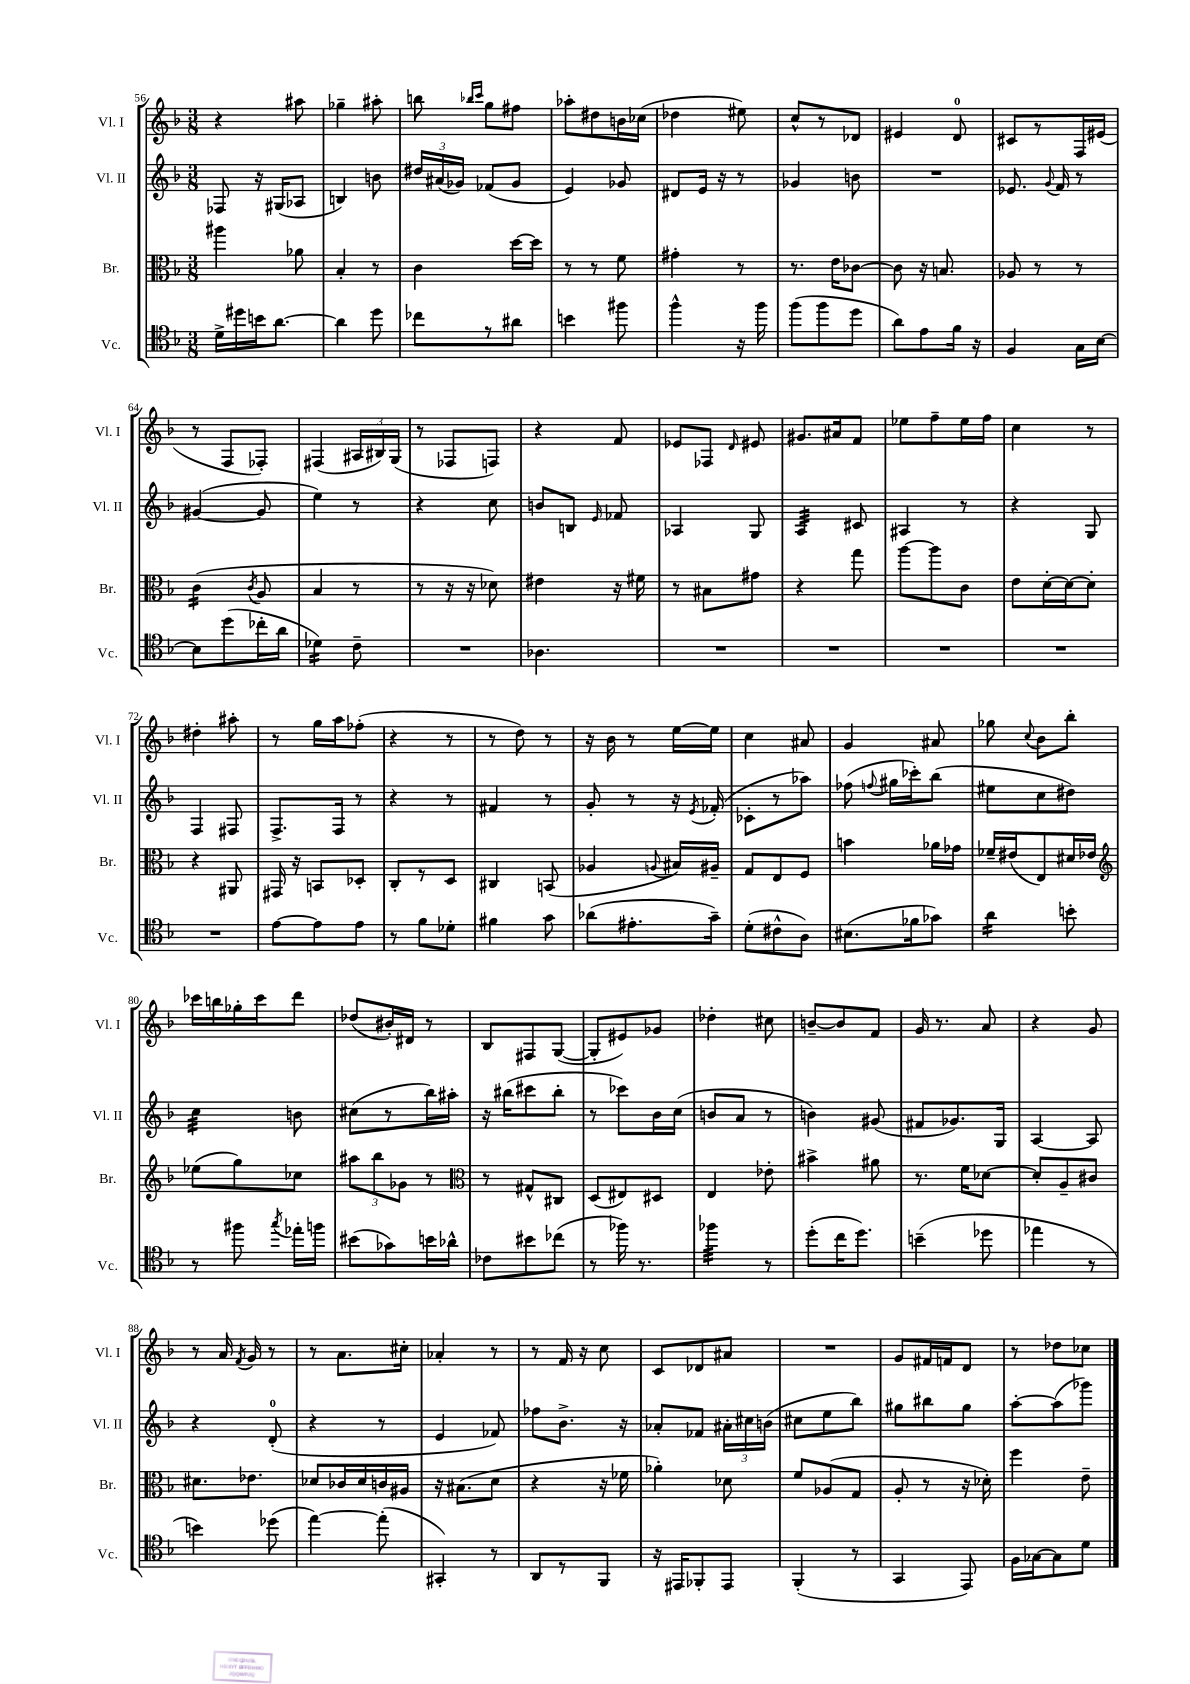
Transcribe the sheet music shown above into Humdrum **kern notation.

**kern	**kern	**kern	**kern
*staff4	*staff3	*staff2	*staff1
*clefC4	*clefC3	*clefG2	*clefG2
*k[b-]	*k[b-]	*k[b-]	*k[b-]
*M3/8	*M3/8	*M3/8	*M3/8
16d^	4aa#	8F-	4r
16dd#	.	.	.
16b	.	16r	.
[8.a	.	(16G#	.
.	8a-	8A-	8aa#
=	=	=	=
4a]	4B-'	4B)	4gg-~
8dd	8r	8b	8aa#'
=	=	=	=
8cc-	4c	24dd#	8bb
.	.	(24a#	.
.	.	24g-)	.
.	.	.	16qqbb-
.	.	.	16qqccc
8r	.	(8f-	8gg
8a#	[16dd	8g-	8ff#
.	16dd]	.	.
=	=	=	=
4b	8r	4e)	8aa-'
.	8r	.	8dd#
8ff#	8f	8g-	16b
.	.	.	(16cc-
=	=	=	=
4ff^^	4g#'	8d#	4dd-
.	.	16e	.
.	.	16r	.
16r	8r	8r	8ee#)
16ff	.	.	.
=	=	=	=
(8ff	8.r	4g-	8cc^^
8ff	.	.	8r
.	16e	.	.
8dd	[8c-	8b	8d-
=	=	=	=
8a)	8c-]	4.r	4e#
8e	16r	.	.
.	8.B	.	.
16f	.	.	8d
16r	.	.	.
=	=	=	=
4F	8A-	8.e-	8c#
.	8r	.	8r
.	.	8qqg	.
.	.	16f	.
16G	8r	8r	16F
[16B-	.	.	(16e#
=	=	=	=
8B-]	(4c	([4g#	8r
(8dd	.	.	8F
.	8qc	.	.
16cc-'	8A	8g#]	8F-')
16a	.	.	.
=	=	=	=
4d-)	4B-	4ee)	(4F#
8c~	8r	8r	24A#
.	.	.	24B#)
.	.	.	(24G
=	=	=	=
4.r	8r	4r	8r
.	16r	.	8F-
.	16r	.	.
.	8d-)	8cc	8F)
=	=	=	=
4.A-	4e#	8b	4r
.	.	8B	.
.	.	16qqe	.
.	16r	8f-	8f
.	16f#	.	.
=	=	=	=
4.r	8r	4A-	8e-
.	8B#	.	8F-
.	.	.	16qqd
.	8g#	8G	8e#
=	=	=	=
4.r	4r	4A	8.g#
.	.	.	16a#
.	8gg	8c#	8f
=	=	=	=
4.r	[8aa	4A#	8ee-
.	8aa]	.	8ff~
.	8c	8r	16ee-
.	.	.	16ff
=	=	=	=
4.r	8e	4r	4cc
.	[16d'	.	.
.	16d_	.	.
.	8d']	8G	8r
=	=	=	=
4.r	4r	4F	4dd#'
.	8AA#	8F#	8aa#'
=	=	=	=
[8e	16GG#	8.F^	8r
.	16r	.	.
8e]	8BB	.	16gg
.	.	16F	16aa
8e	8D-'	8r	(8ff-'
=	=	=	=
8r	8C'	4r	4r
8f	8r	.	.
8d-'	8D	8r	8r
=	=	=	=
4f#	4C#	4f#	8r
.	.	.	8dd)
8g	(8BB	8r	8r
=	=	=	=
(8a-	4A-	8g'	16r
.	.	.	16b-
8.e#'	.	8r	8r
.	8qqA	.	.
.	16B#)	16r	[16ee
.	.	8qe	.
16g~)	16A#~	(16f-'	16ee]
=	=	=	=
(8d'	8G	8c-'	4cc
8c#^^	8E	8r	.
8A)	8F	8aa-)	8a#
=	=	=	=
(8.B#	4b	(8ff-	4g
.	.	8qqff	.
.	.	16gg#	.
16f-	.	16ccc-')	.
8g-)	16a-	(8bb-	8a#
.	16g-	.	.
=	=	=	=
4a	16f-~	8ee#	8gg-
.	(16e#	.	.
.	.	.	8qqcc
.	8E)	8cc	8b-
8b'	16d#	8dd#)	8bb-'
.	16e-	.	.
=	=	=	=
*	*clefG2	*	*
8r	(8ee-	4cc	16ccc-
.	.	.	16bb
8ff#	8gg)	.	16gg-'
.	.	.	16ccc-
8qgg	.	.	.
16ee-'	8cc-	8b	8ddd
16ff	.	.	.
=	=	=	=
(8b#	12aa#	(8cc#	(8dd-
.	12bb-	.	.
8g-)	.	8r	16b#')
.	12g-	.	.
.	.	.	16d#
16b	8r	16bb-)	8r
16a-^^	.	16aa#'	.
=	=	=	=
*	*clefC3	*	*
8c-	8r	16r	8B-
.	.	(16bb#	.
8b#	8G#^^	8ccc#	8F#
(8cc-	8C#	8bb#'	([8G
=	=	=	=
8r	(8D	8r	8G']
16ff-)	8E#)	8ccc-)	8e#)
8.r	.	.	.
.	8D#	16b-	8g-
.	.	(16cc	.
=	=	=	=
4ff-	4E	8b	4dd-'
.	.	8a	.
8r	8e-'	8r	8cc#
=	=	=	=
(8dd'	4b#^	4b)	[8b~
16cc	.	.	8b]
8.dd)	.	.	.
.	8a#	(8g#	8f
=	=	=	=
(4b~	8.r	8f#	16g
.	.	.	8.r
.	.	8.g-)	.
.	16f	.	.
8dd-	[8d-	.	8a
.	.	16G	.
=	=	=	=
4ee-	8d-']	[4A	4r
.	8A~	.	.
8r	8c#	8A]	8g
=	=	=	=
4b)	8.d#	4r	8r
.	.	.	16a
.	.	.	8qf
.	8.e-	.	16g
(8dd-	.	(8d'	8r
=	=	=	=
[4ee)	8d-	4r	8r
.	16c-	.	8.a
.	16d-	.	.
(8ee']	16c	8r	.
.	16A#	.	16cc#'
=	=	=	=
4GG#')	16r	4e	4a-'
.	(8.B#	.	.
8r	8d	8f-)	8r
=	=	=	=
8AA	4r	8ff-	8r
8r	.	8.b-^	16f
.	.	.	16r
8FF	16r	.	8cc
.	16f-	16r	.
=	=	=	=
16r	4a-')	8a-'	8c
16EE#	.	.	.
8FF-'	.	8f-	8d-
8EE#	8d-	24a#'	8a#
.	.	24cc#	.
.	.	(24b	.
=	=	=	=
(4FF'	8f	8cc#	4.r
.	(8A-	8ee	.
8r	8G	8bb-)	.
=	=	=	=
4GG	8A'	8gg#	8g
.	8r	8bb#	16f#
.	.	.	16f
8EE)	16r	8gg#	8d
.	16d-')	.	.
=	=	=	=
16F	4ff	[8aa'	8r
[16G-	.	.	.
8G-]	.	(8aa]	8dd-
8d	8e~	8ggg-)	8cc-
==	==	==	==
*-	*-	*-	*-
